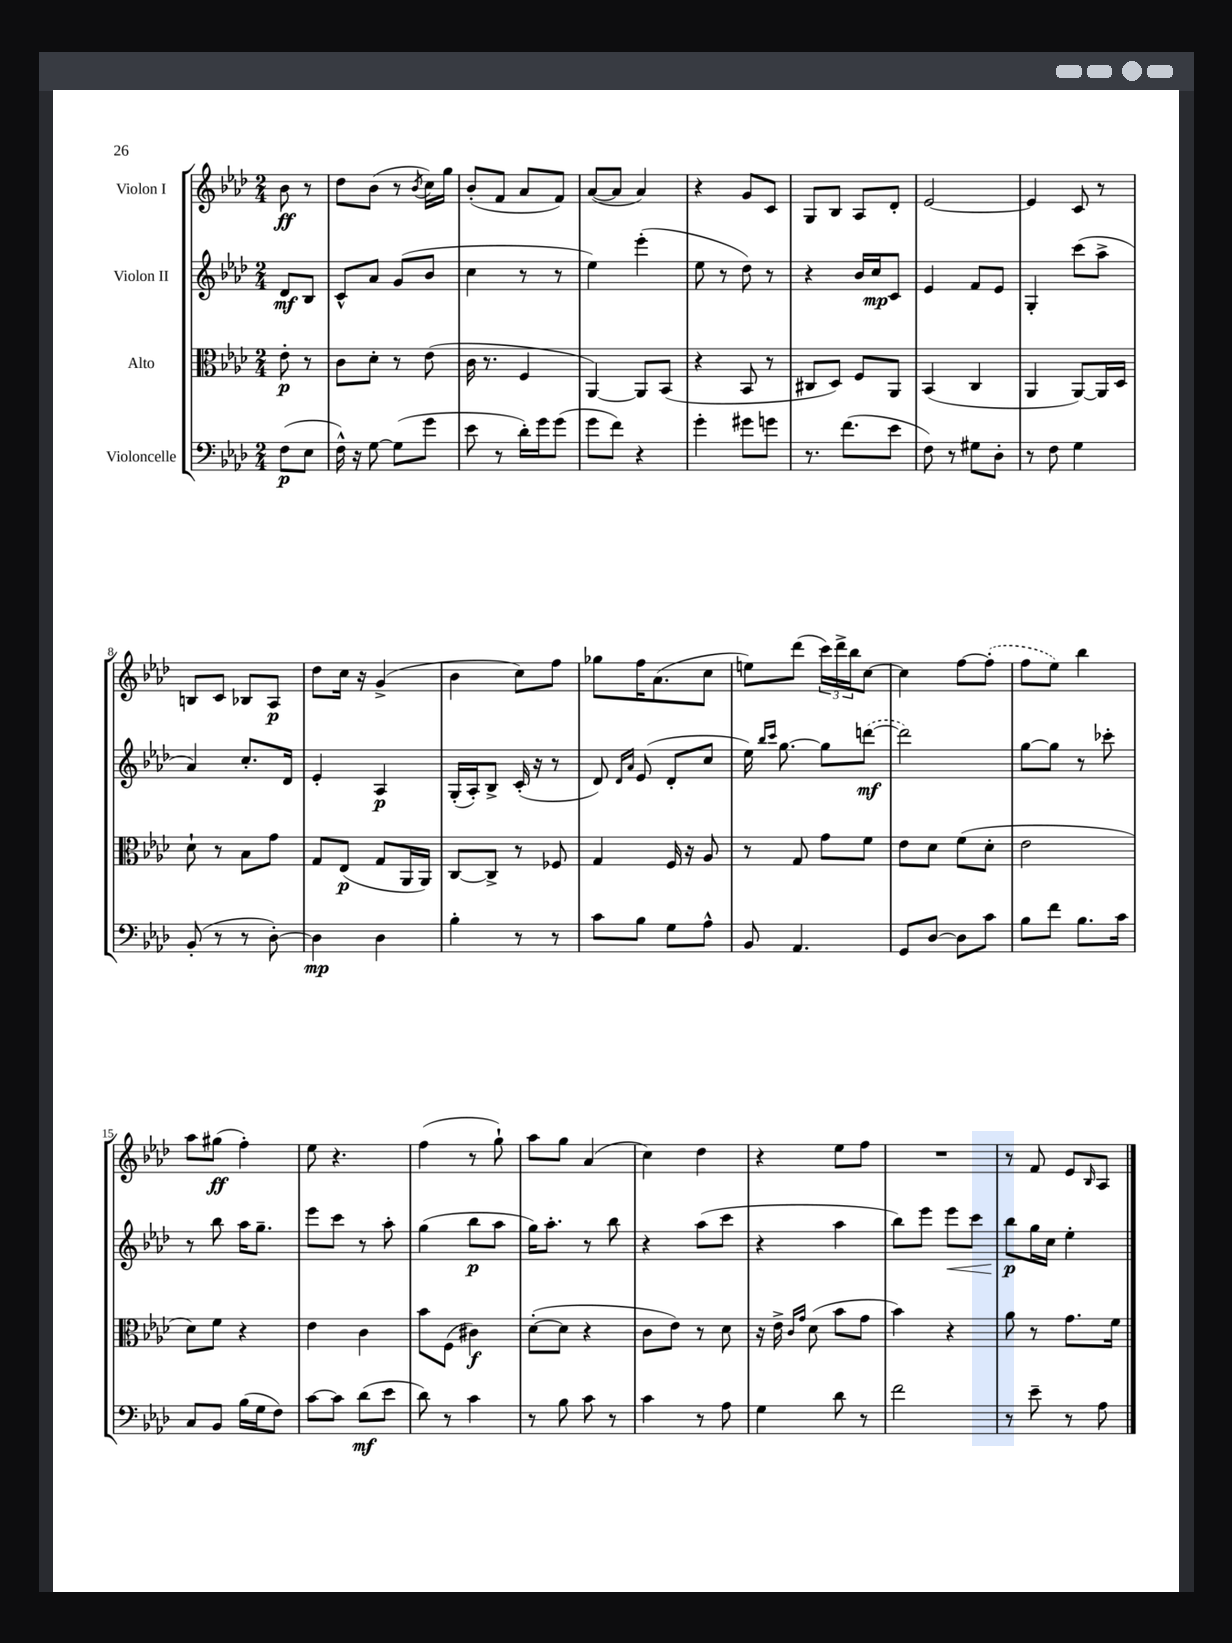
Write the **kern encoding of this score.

**kern	**kern	**kern	**kern
*staff4	*staff3	*staff2	*staff1
*clefF4	*clefC3	*clefG2	*clefG2
*k[b-e-a-d-]	*k[b-e-a-d-]	*k[b-e-a-d-]	*k[b-e-a-d-]
*M2/4	*M2/4	*M2/4	*M2/4
(8F\L	8e-'\	8d-/L	8b-\
8E-\J	8r	8B-/J	8r
=	=	=	=
16F^^\)	8c\L	8c^^/L	8dd-\L
16r	.	.	.
[8G\	8d-'\J	8a-/J	(8b-\J
(8G\]L	8r	(8g/L	8r
.	.	.	8qb-/
8g\J	(8e-\	8b-/J	16cc\LL)
.	.	.	16gg\JJ
=	=	=	=
8e-\	16c\	4cc\	(8b-'/L
.	8.r	.	.
8r	.	.	8f/J
16d-'\LL)	4F/	8r	8a-/L
16g\J	.	.	.
(8g\J	.	8r	8f/J)
=	=	=	=
8g\L	[4AA-/)	4ee-\)	([8a-/L
8f\J)	.	.	8a-/]J
4r	8AA-/]L	(4eee-'\	4a-/)
.	(8BB-/J	.	.
=	=	=	=
4g'\	4r	8ee-\	4r
.	.	8r	.
8g#\L	8BB-/	8dd-\)	8g/L
8g\J	8r	8r	8c/J
=	=	=	=
8.r	8C#/L	4r	8G/L
.	8D-/J)	.	8B-/J
(8.f\L	.	.	.
.	8F/L	16b-/LL	8A-/L
.	.	16cc/J	.
8e-\J	8AA-/J	8c/J	8d-'/J
=	=	=	=
8F\)	(4BB-/	4e-/	[2e-/
8r	.	.	.
8G#\L	4C/	8f/L	.
8D-'\J	.	8e-/J	.
=	=	=	=
8r	4AA-/	4G'/	4e-/]
8F\	.	.	.
4G\	[8AA-/L)	(8ccc\L	8c/
.	16AA-/]L	8aa-^\J	8r
.	16D-/JJ	.	.
=	=	=	=
(8BB-'/	8d-`\	4a-/)	8B/L
8r	8r	.	8c/J
8r	8B-\L	8.cc'/L	8B-/L
[8D-'\)	8g\J	.	8A-/J
.	.	16d-/Jk	.
=	=	=	=
4D-\]	8G/L	4e-'/	8dd-\L
.	(8E-/J	.	16cc\Jk
.	.	.	16r
4D-\	8G/L	4A-/	(4g^/
.	16AA-/L	.	.
.	16AA-/JJ)	.	.
=	=	=	=
4B-'\	[8C/L	(16G'/LL	4b-\
.	.	16A-'/J)	.
.	8C^/]J	8B-^/J	.
8r	8r	(16c'/	8cc\L)
.	.	16r	.
8r	8F-/	8r	8ff\J
=	=	=	=
8c\L	4G/	8d-/)	8gg-\L
.	.	16qqd-/LL	.
.	.	16qqa-/JJ	.
8B-\J	.	(8e-/	16ff\K
.	.	.	(8.a-\
8G\L	16F/	8d-'/L	.
.	16r	.	.
8A-^^\J	8A-/	8cc/J	8cc\J
=	=	=	=
8BB-/	8r	16ee-\)	8ee\L)
.	.	16qqbb-/LL	.
.	.	16qqccc/JJ	.
.	.	[8.gg\	.
4.AA-/	8G/	.	(8ddd-\J
.	8g\L	8gg\]L	24ccc\LL)
.	.	.	24ddd-^\
.	.	.	24bb-\J
.	8f\J	([8ddd\J	[8cc\J
=	=	=	=
8GG/L	8e-\L	2ddd\])	4cc\]
[8D-/J	8d-\J	.	.
8D-\]L	(8f\L	.	[8ff\L
8c\J	8d-'\J	.	(8ff'\]J
=	=	=	=
8B-\L	2e-\	[8gg\L	8ff\L
8f\J	.	8gg\]J	8ee-\J)
8.B-\L	.	8r	4bb-\
.	.	8ccc-'\	.
16c\Jk	.	.	.
=	=	=	=
8C/L	8d-\L)	8r	8aa-\L
8BB-/J	8f\J	8bb-\	(8gg#\J
(16B-\LL	4r	16aa-\LK	4ff'\)
16G\J	.	8.gg~\J	.
8F\J)	.	.	.
=	=	=	=
[8c\L	4e-\	8eee-\L	8ee-\
8c\]J	.	8ccc\J	4.r
(8d-\L	4c\	8r	.
8e-\J	.	8aa-'\	.
=	=	=	=
8d-\)	8b-\L	(4gg\	(4ff\
8r	(8F\J	.	.
4c\	4c#\)	8bb-\L	8r
.	.	8aa-\J	8gg`\)
=	=	=	=
8r	([8d-'\L	16gg\LK)	8aa-\L
.	.	8.aa-'\J	.
8B-\	8d-\]J	.	8gg\J
8c\	4r	8r	(4a-/
8r	.	8bb-\	.
=	=	=	=
4c\	8c\L	4r	4cc\)
.	8e-\J)	.	.
8r	8r	(8aa-\L	4dd-\
8A-\	8d-\	8ccc\J	.
=	=	=	=
4G\	16r	4r	4r
.	16e-^\	.	.
.	16qqc/LL	.	.
.	16qqg/JJ	.	.
.	(8d-\	.	.
8d-\	8b-\L	4aa-\	8ee-\L
8r	8g\J	.	8ff\J
=	=	=	=
2f\	4b-\)	8bb-\L)	2r
.	.	8eee-\J	.
.	4r	8eee-\L	.
.	.	8ccc\J	.
=	=	=	=
8r	8a-\	8bb-\L	8r
8e-~\	8r	16gg\L	8f/
.	.	16cc\JJ	.
8r	8.g\L	4ee-'\	8e-/L
.	.	.	16qqB-/
8A-\	.	.	8A-/J
.	16f\Jk	.	.
==	==	==	==
*-	*-	*-	*-
